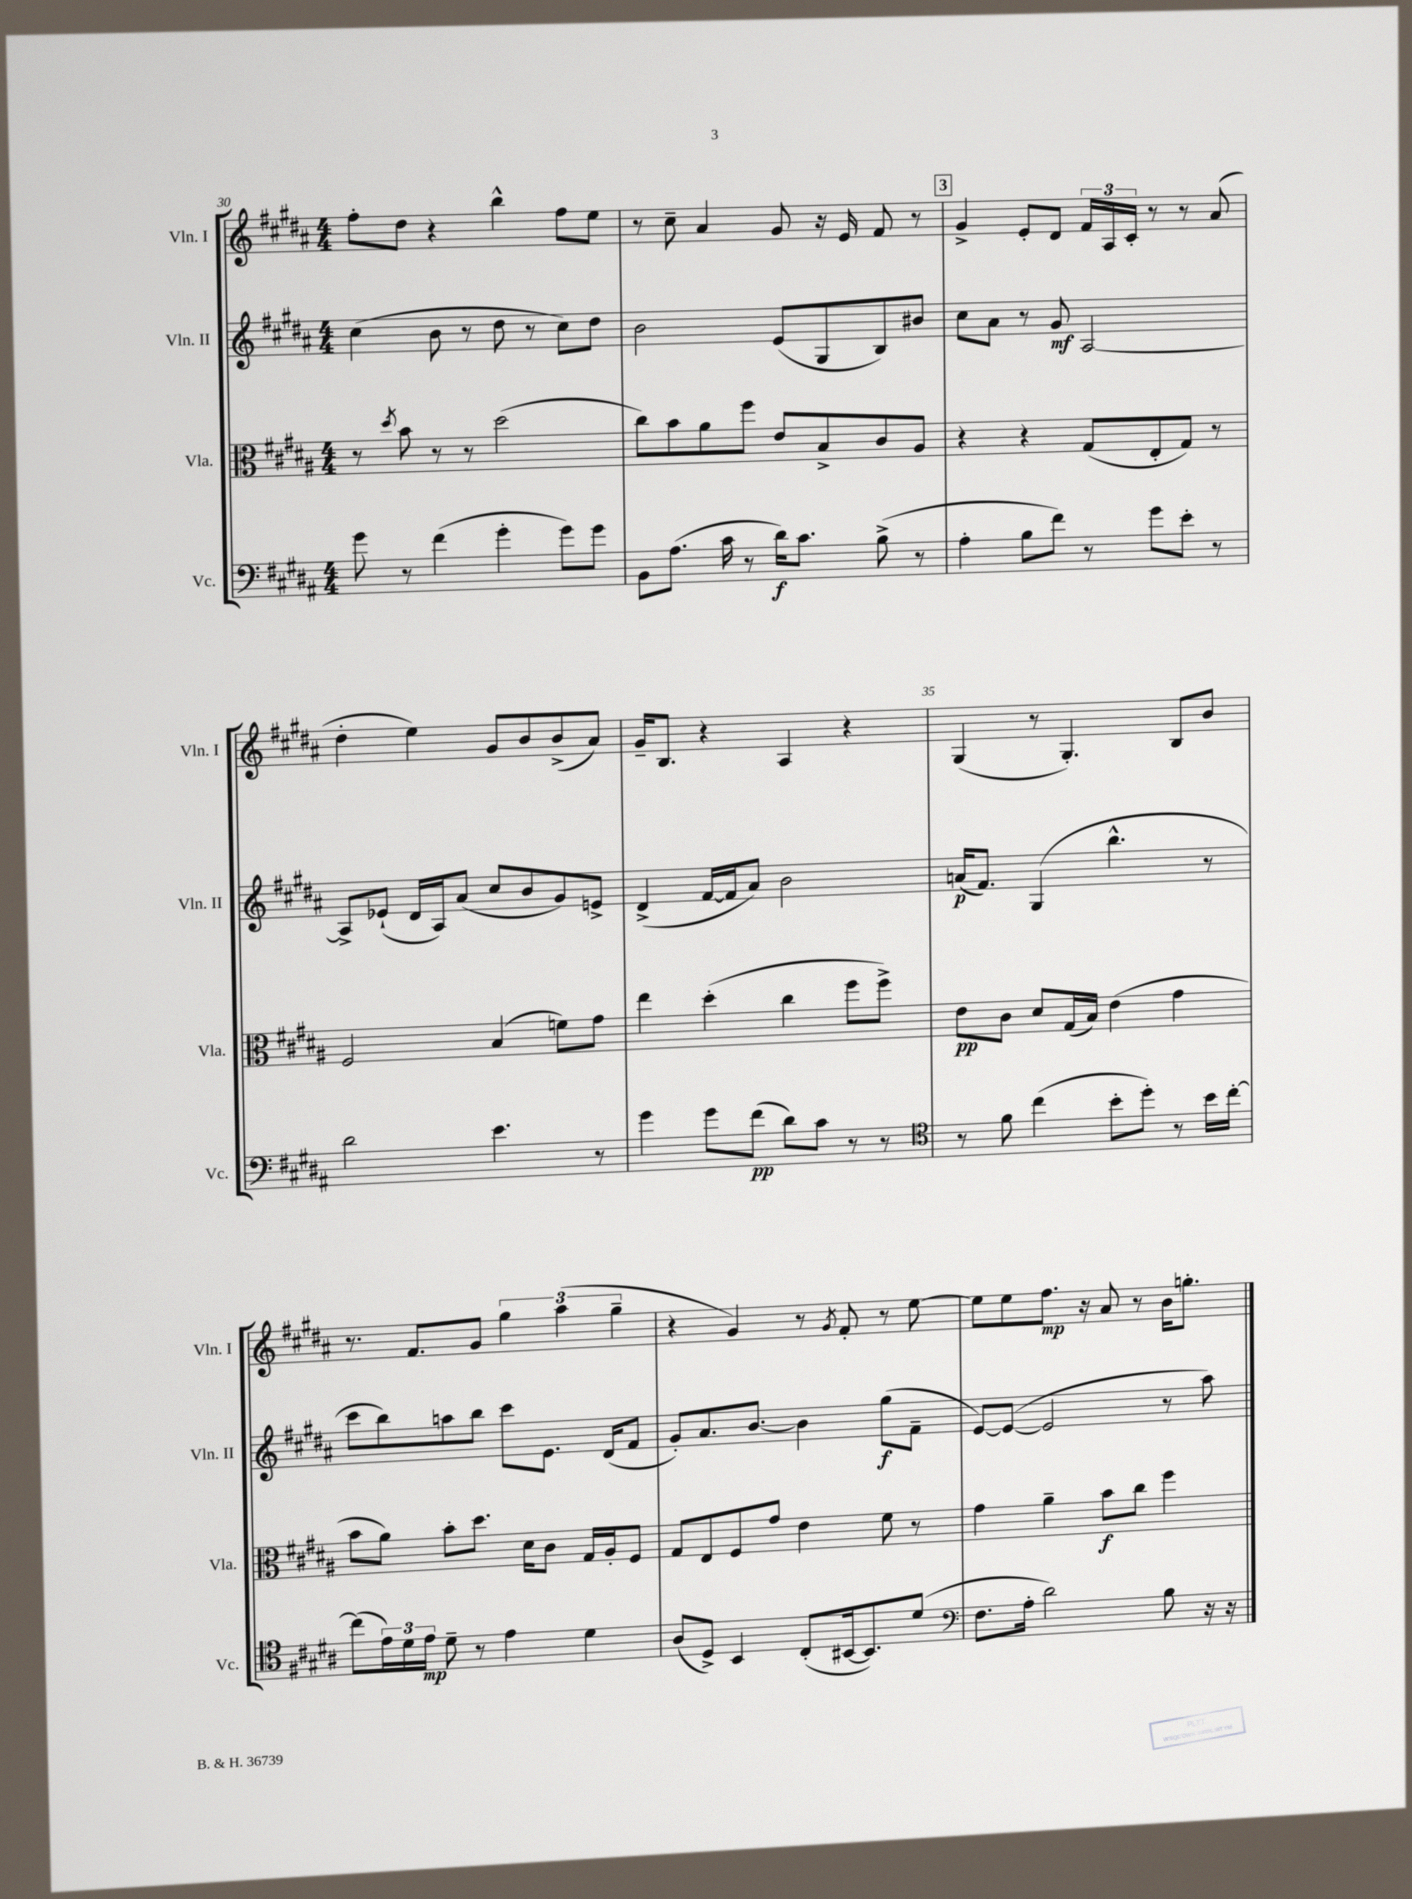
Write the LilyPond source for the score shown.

<<
\new StaffGroup <<
\new Staff = "s0" \with { instrumentName = "Vln. I" shortInstrumentName = "Vln. I" } {
    \clef treble \key b \major \numericTimeSignature \time 4/4
    fis''8-. dis''8 r4 b''4-^ fis''8 e''8 |
    r8 cis''8-- ais'4 gis'8 r16 e'16 fis'8 r8 |
    \mark \markup { \box "3" } gis'4-> e'8-. dis'8 \tuplet 3/2 { fis'16 ais16 cis'16-. } r8 r8 ais'8( |
    dis''4-. e''4) gis'8 b'8 b'8->( ais'8) |
    gis'16-- b8. r4 ais4 r4 |
    gis4( r8 gis4.-.) b8 b'8 |
    r8. fis'8. gis'8 \tuplet 3/2 { gis''4 ais''4( gis''4-- } |
    r4 gis'4) r8 \acciaccatura { gis'8 } fis'8-. r8 e''8~ |
    e''8 e''8 fis''8.\mp r16 ais'8 r8 b'16 g''8.-. \bar "|." |
}
\new Staff = "s1" \with { instrumentName = "Vln. II" shortInstrumentName = "Vln. II" } {
    \clef treble \key b \major \numericTimeSignature \time 4/4
    cis''4( b'8 r8 dis''8 r8 cis''8) dis''8 |
    b'2 e'8( gis8 b8) bis'8 |
    \mark \markup { \box "3" } cis''8 ais'8 r8 gis'8\mf ais2~ |
    ais8-> ees'8-!( dis'16 ais16) ais'8( cis''8 b'8 gis'8) e'8-> |
    dis'4->( fis'16~ fis'16 ais'8) b'2 |
    a'16\p( fis'8.) gis4( b''4.-^ r8 |
    cis'''8 b''8) a''8 b''8 cis'''8 e'8. dis'16( fis'8 |
    gis'8-.) ais'8. b'8.~ b'4 gis''8\f( fis'8-- |
    e'8~) e'8~( e'2 r8 ais''8) \bar "|." |
}
\new Staff = "s2" \with { instrumentName = "Vla." shortInstrumentName = "Vla." } {
    \clef alto \key b \major \numericTimeSignature \time 4/4
    r8 \acciaccatura { dis''8 } b'8 r8 r8 dis''2( |
    cis''8) b'8 ais'8 fis''8 e'8 b8-> cis'8 ais8 |
    \mark \markup { \box "3" } r4 r4 gis8( e8-. gis8) r8 |
    fis2 b4( f'8) gis'8 |
    e''4 dis''4-.( cis''4 fis''8 fis''8->) |
    e'8\pp cis'8 dis'8 gis16( b16) e'4( gis'4 |
    b'8 ais'8) b'8-. dis''8. dis'16 cis'8 gis16 ais16-. fis8 |
    gis8 e8 fis8 gis'8 e'4 fis'8 r8 |
    gis'4 ais'4-- b'8\f cis''8 fis''4 \bar "|." |
}
\new Staff = "s3" \with { instrumentName = "Vc." shortInstrumentName = "Vc." } {
    \clef bass \key b \major \numericTimeSignature \time 4/4
    gis'8 r8 fis'4( gis'4-. gis'8) gis'8 |
    b,8 ais8.( cis'16 r8 dis'16\f) cis'8. b8->( r8 |
    \mark \markup { \box "3" } ais4-. b8 fis'8) r8 gis'8 e'8-. r8 |
    dis'2 e'4. r8 |
    gis'4 gis'8 fis'8\pp( dis'8) cis'8 r8 r8 |
    \clef tenor r8 fis'8 cis''4( b'8-. dis''8-.) r8 b'16 cis''16~-. |
    cis''8( \tuplet 3/2 { e'16) dis'16 e'16\mp } dis'8-- r8 e'4 dis'4 |
    ais8( dis8->) b,4 cis8-.( bis,16~ bis,8.) dis'8( |
    \clef bass fis8. ais16-. dis'2) b8 r16 r16 \bar "|." |
}
>>
>>
\layout { \context { \Score currentBarNumber = #30 \override BarNumber.break-visibility = ##(#f #t #t) barNumberVisibility = #(every-nth-bar-number-visible 5) } }
